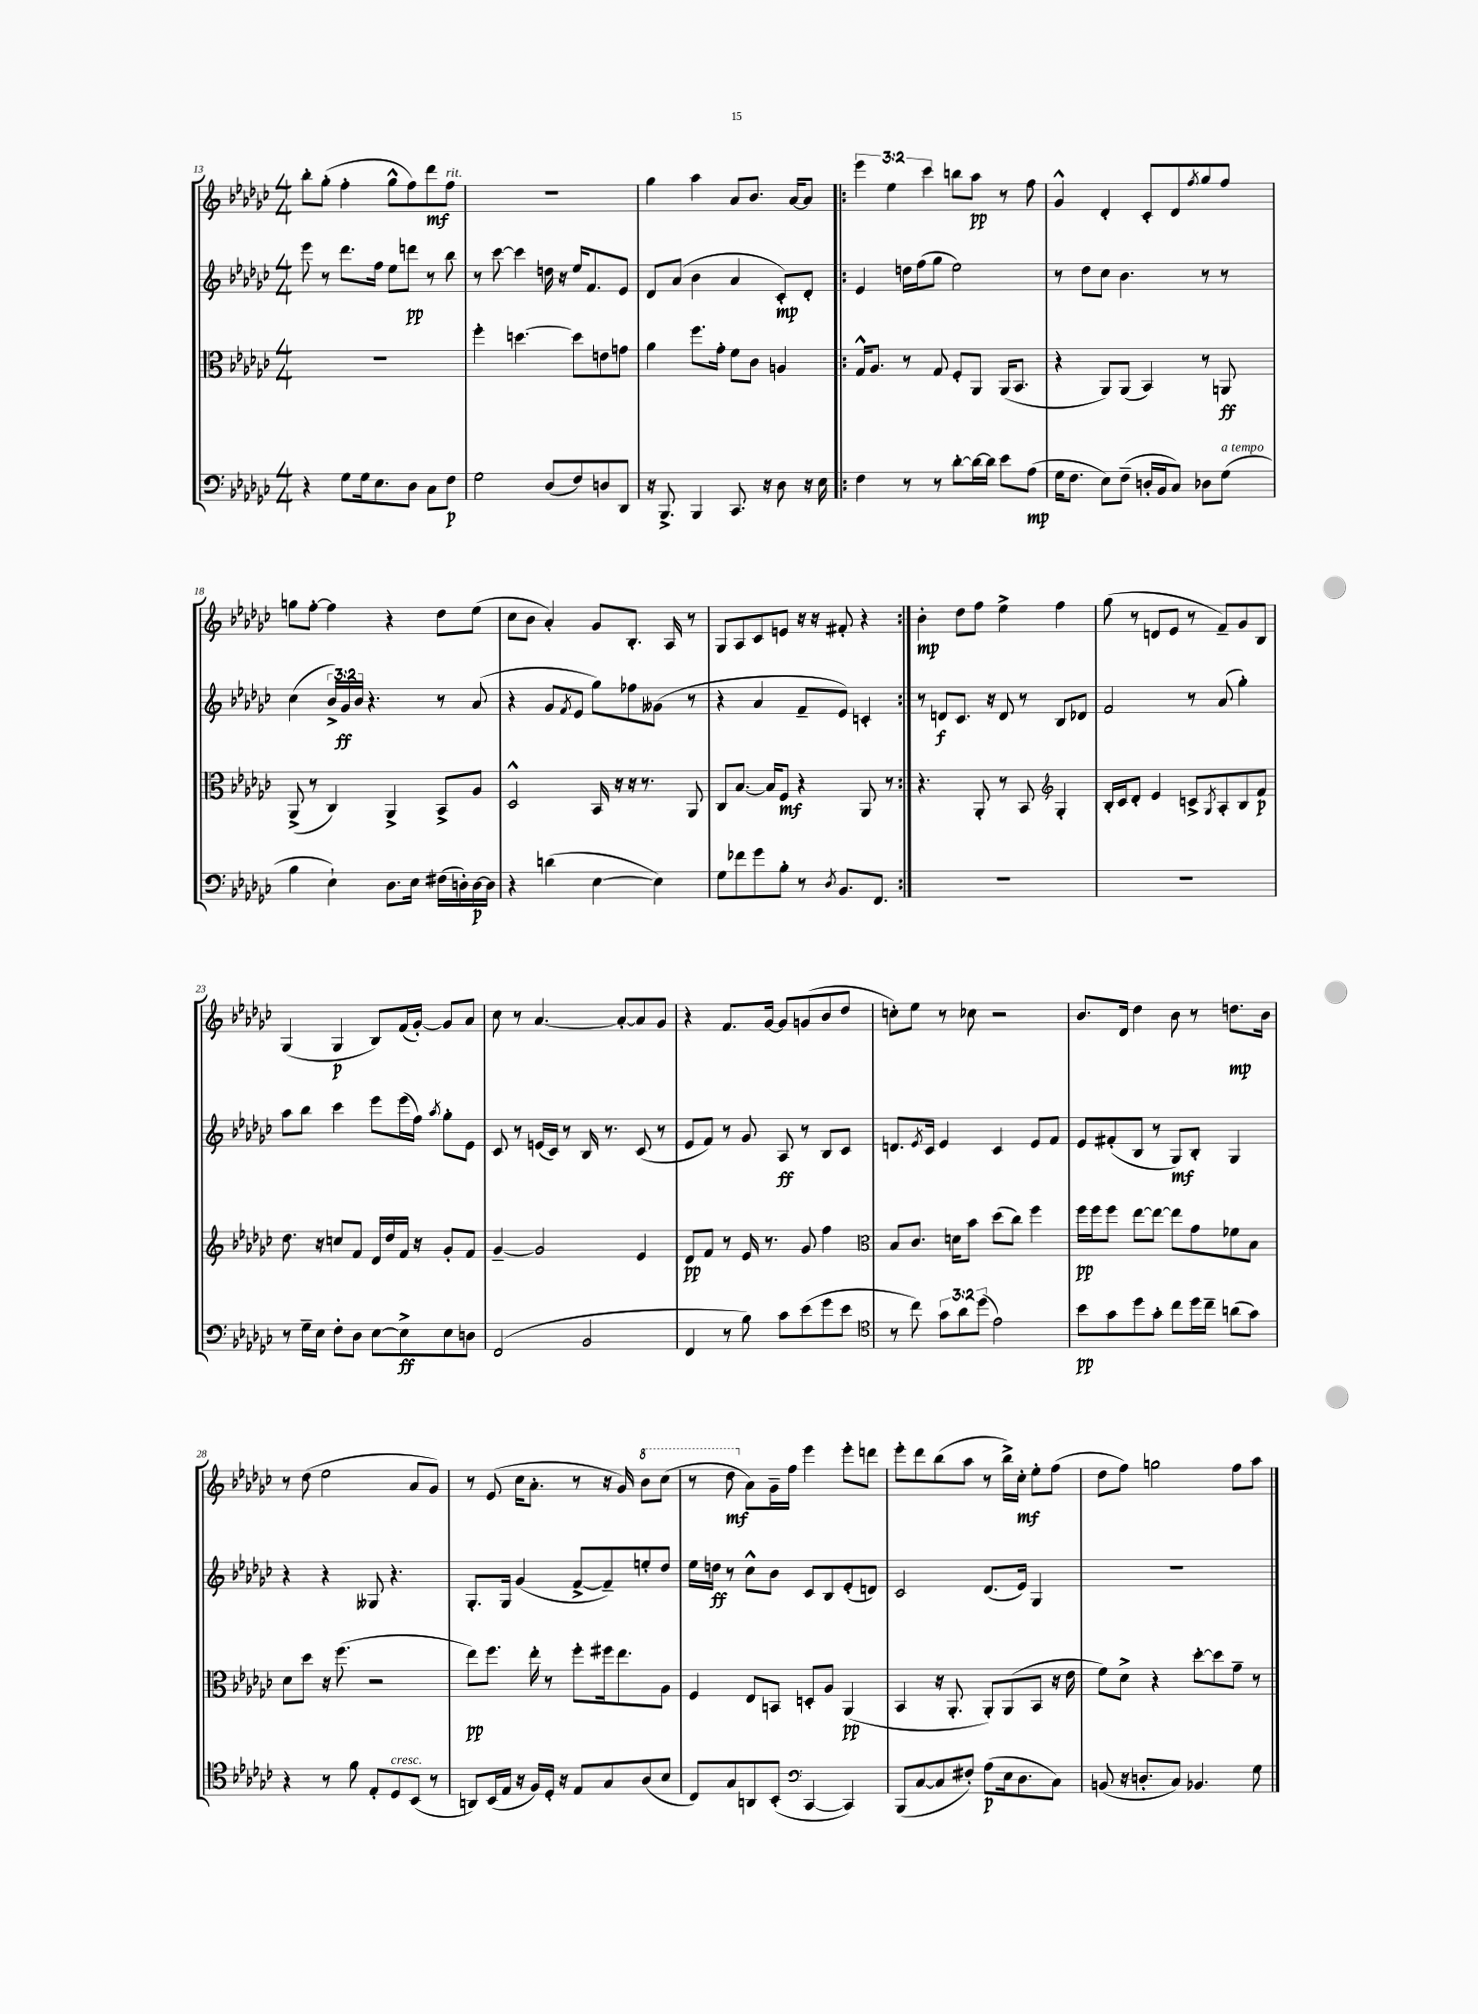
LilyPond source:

<<
\new StaffGroup <<
\new Staff = "s0" {
    \clef treble \key ges \major \numericTimeSignature \time 4/4 \override Staff.TupletNumber.text = #tuplet-number::calc-fraction-text
    bes''8-. ges''8-.( f''4-. ges''8-^ f''8) des'''8\mf f''8^\markup { \italic "rit." } |
    R1 |
    ges''4 aes''4 aes'8 bes'8. aes'16~ aes'8 |
    \repeat volta 2 { \tuplet 3/2 { ees'''4 ees''4 ces'''4 } b''8 aes''8\pp r8 f''8 |
    ges'4-^ des'4-. ces'8-. des'8 \acciaccatura { f''8 } ges''8 f''8 |
    g''8 f''8~-. f''4 r4 des''8 ees''8( |
    ces''8 bes'8 aes'4-.) ges'8 bes8.-. aes16 r8 |
    ges8 aes8 ces'8 e'8 r16 r16 fis'8-. r4 | }
    bes'4-.\mp des''8 f''8 ees''4-> f''4 |
    ges''8( r8 d'8 ees'8 r8 f'8--) ges'8 bes8 |
    ges4( ges4\p bes8) f'16( ges'16~-.) ges'8 aes'8 |
    ces''8 r8 aes'4.~ aes'8~-. aes'8 ges'8 |
    r4 f'8. ges'16~ ges'8 g'8( bes'8 des''8 |
    c''8-.) ees''8 r8 ces''8 r2 |
    bes'8. des'16 des''4 bes'8 r8 d''8.\mp bes'16 |
    r8 des''8( ees''2 aes'8 ges'8) |
    r8 ees'8( ces''16 aes'8.-. r8 r16 ges'16) \ottava #1 bes''8 ces'''8( |
    r8 des'''8\mf \ottava #0 aes'8) ges'16-- f''16 ees'''4 ees'''8-. d'''8 |
    ees'''8-. des'''8 bes''8( aes''8 r8 bes''16->) ces''16-.\mf ees''8-. f''8( |
    des''8 f''8) g''2 f''8 aes''8 \bar "|." |
}
\new Staff = "s1" {
    \clef treble \key ges \major \numericTimeSignature \time 4/4 \override Staff.TupletNumber.text = #tuplet-number::calc-fraction-text
    ees'''8 r8 des'''8. f''16 ees''8 d'''8\pp r8 bes''8 |
    r8 ces'''8~ ces'''4 d''16 r16 ees''16 f'8. ees'8 |
    des'8 aes'8( bes'4 aes'4 ces'8-.\mp) des'8-. |
    \repeat volta 2 { ees'4 d''16 f''16( ges''8 ees''2) |
    r8 des''8 ces''8 bes'4. r8 r8 |
    ces''4( \tuplet 3/2 { bes'16->) ges'16\ff bes'16 } r4. r8 aes'8( |
    r4 ges'8 \acciaccatura { f'8 } ees'8 ges''8) fes''8 geses'8( r8 |
    r4 aes'4 f'8-- ees'8) c'4-. | }
    r8 d'8\f ces'8. r16 d'8 r8 bes8 des'8 |
    f'2 r8 aes'8( ges''4-.) |
    aes''8 bes''8 ces'''4 ees'''8 ees'''16( f''16) \acciaccatura { aes''8 } ges''8-. ees'8 |
    ces'8 r8 e'16( ces'16) r8 bes16 r8. ces'8( r8 |
    ees'8 f'8) r8 ges'8 aes8\ff r8 bes8 ces'8 |
    d'8. \acciaccatura { ees'8 } ces'16 ees'4 ces'4 ees'8 f'8 |
    ees'8 fis'8-.( bes8 r8 ges8\mf) bes8-. ges4 |
    r4 r4 geses8 r4. |
    ges8.-. ges16 ges'4( f'8~-> f'8--) e''8-. des''8 |
    ees''16 d''16\ff r8 ces''8-^ bes'8 ces'8 bes8 ees'8-.( d'8) |
    ces'2 des'8.( ees'16) ges4 |
    R1 \bar "|." |
}
\new Staff = "s2" {
    \clef alto \key ges \major \numericTimeSignature \time 4/4
    R1 |
    f''4-. d''4.~ d''8 e'8 g'8 |
    aes'4 f''8. ges'16-. f'8 ces'8 a4 |
    \repeat volta 2 { ges16-^ aes8. r8 ges8 f8-. aes,8 aes,16( bes,8. |
    r4 aes,8) aes,8( bes,4) r8 a,8\ff |
    aes,8->( r8 ces4) aes,4-> bes,8-> aes8 |
    des2-^ bes,16 r16 r16 r8. aes,8 |
    ces8 bes8.~ bes16 f8\mf r4 aes,8 r8 | }
    r4. aes,8-. r8 bes,8 \clef treble ges4-. |
    bes16-. ces'16 des'8-. ees'4 c'8-> \acciaccatura { ges8 } aes8-. bes8 f'8\p |
    des''8. r16 c''8 f'8 des'16 des''16 f'16 r16 ges'8-. f'8 |
    ges'4~-- ges'2 ees'4 |
    des'8\pp f'8 r8 ees'16 r8. ges'8 f''4 |
    \clef alto bes8 ces'8. d'16 bes'8 des''8( ces''8) f''4 |
    f''16\pp f''16 f''8 ees''8~ ees''8~ ees''8 ges'8 fes'8 bes8 |
    des'8 des''8 r16 f''8.( r2 |
    ees''8\pp) f''8. ees''16-. r8 f''8-. fis''16 ees''8. aes8 |
    f4 ees8 b,8 d8-. aes8 aes,4\pp( |
    bes,4 r16 aes,8.-. aes,8-.) aes,8( bes,8 r16 ees'16 |
    f'8) des'8-> r4 des''8~-. des''8 ges'8-- r8 \bar "|." |
}
\new Staff = "s3" {
    \clef bass \key ges \major \numericTimeSignature \time 4/4 \override Staff.TupletNumber.text = #tuplet-number::calc-fraction-text
    r4 ges8 ges16 ees8. des8 ces8 f8\p |
    ges2 des8( f8) d8 des,8 |
    r16 bes,,8.-> bes,,4 ces,8. r16 des8 r16 ees16 |
    \repeat volta 2 { f4 r8 r8 des'8~-. des'16~ des'16 ees'8 aes8\mp( |
    ges16 f8. ees8) f8--( d16-. bes,16 ces8) des8 ges8^\markup { \italic "a tempo" }( |
    bes4 ees4-!) des8. ees16 fis16( d16-.) d16~\p d16 |
    r4 d'4( ees4~ ees4) |
    ges8 fes'8 ges'8 bes8-. r8 \acciaccatura { des8 } bes,8. f,8. | }
    R1 |
    R1 |
    r8 ges16-- ees16 f8-. des8 ees8~ ees8->\ff ees8 d8 |
    f,2( bes,2 |
    f,4 r8 bes8) ces'8 ees'8( ges'8 ees'8 |
    \clef tenor r8 ces''8) \tuplet 3/2 { ges'8 aes'8 des''8( } ees'2) |
    bes'8\pp ges'8 des''8 ges'8-. ces''8 des''16 ces''16-- a'8( ges'8) |
    r4 r8 f'8 ees8-. des8^\markup { \italic "cresc." } bes,8( r8 |
    a,8) bes,16( ees16 r16 f16) des16-. r16 ees8 ges8 aes8( bes8 |
    ces8) ges8 a,8 bes,8-.( \clef bass ces,4~ ces,4) |
    bes,,8( ces8~ ces8 fis8-.) aes8\p( ees16 des8. ces8) |
    b,8( r16 d8.-. ces8) bes,4. ges8 \bar "|." |
}
>>
>>
\layout { \context { \Score currentBarNumber = #13 } }
